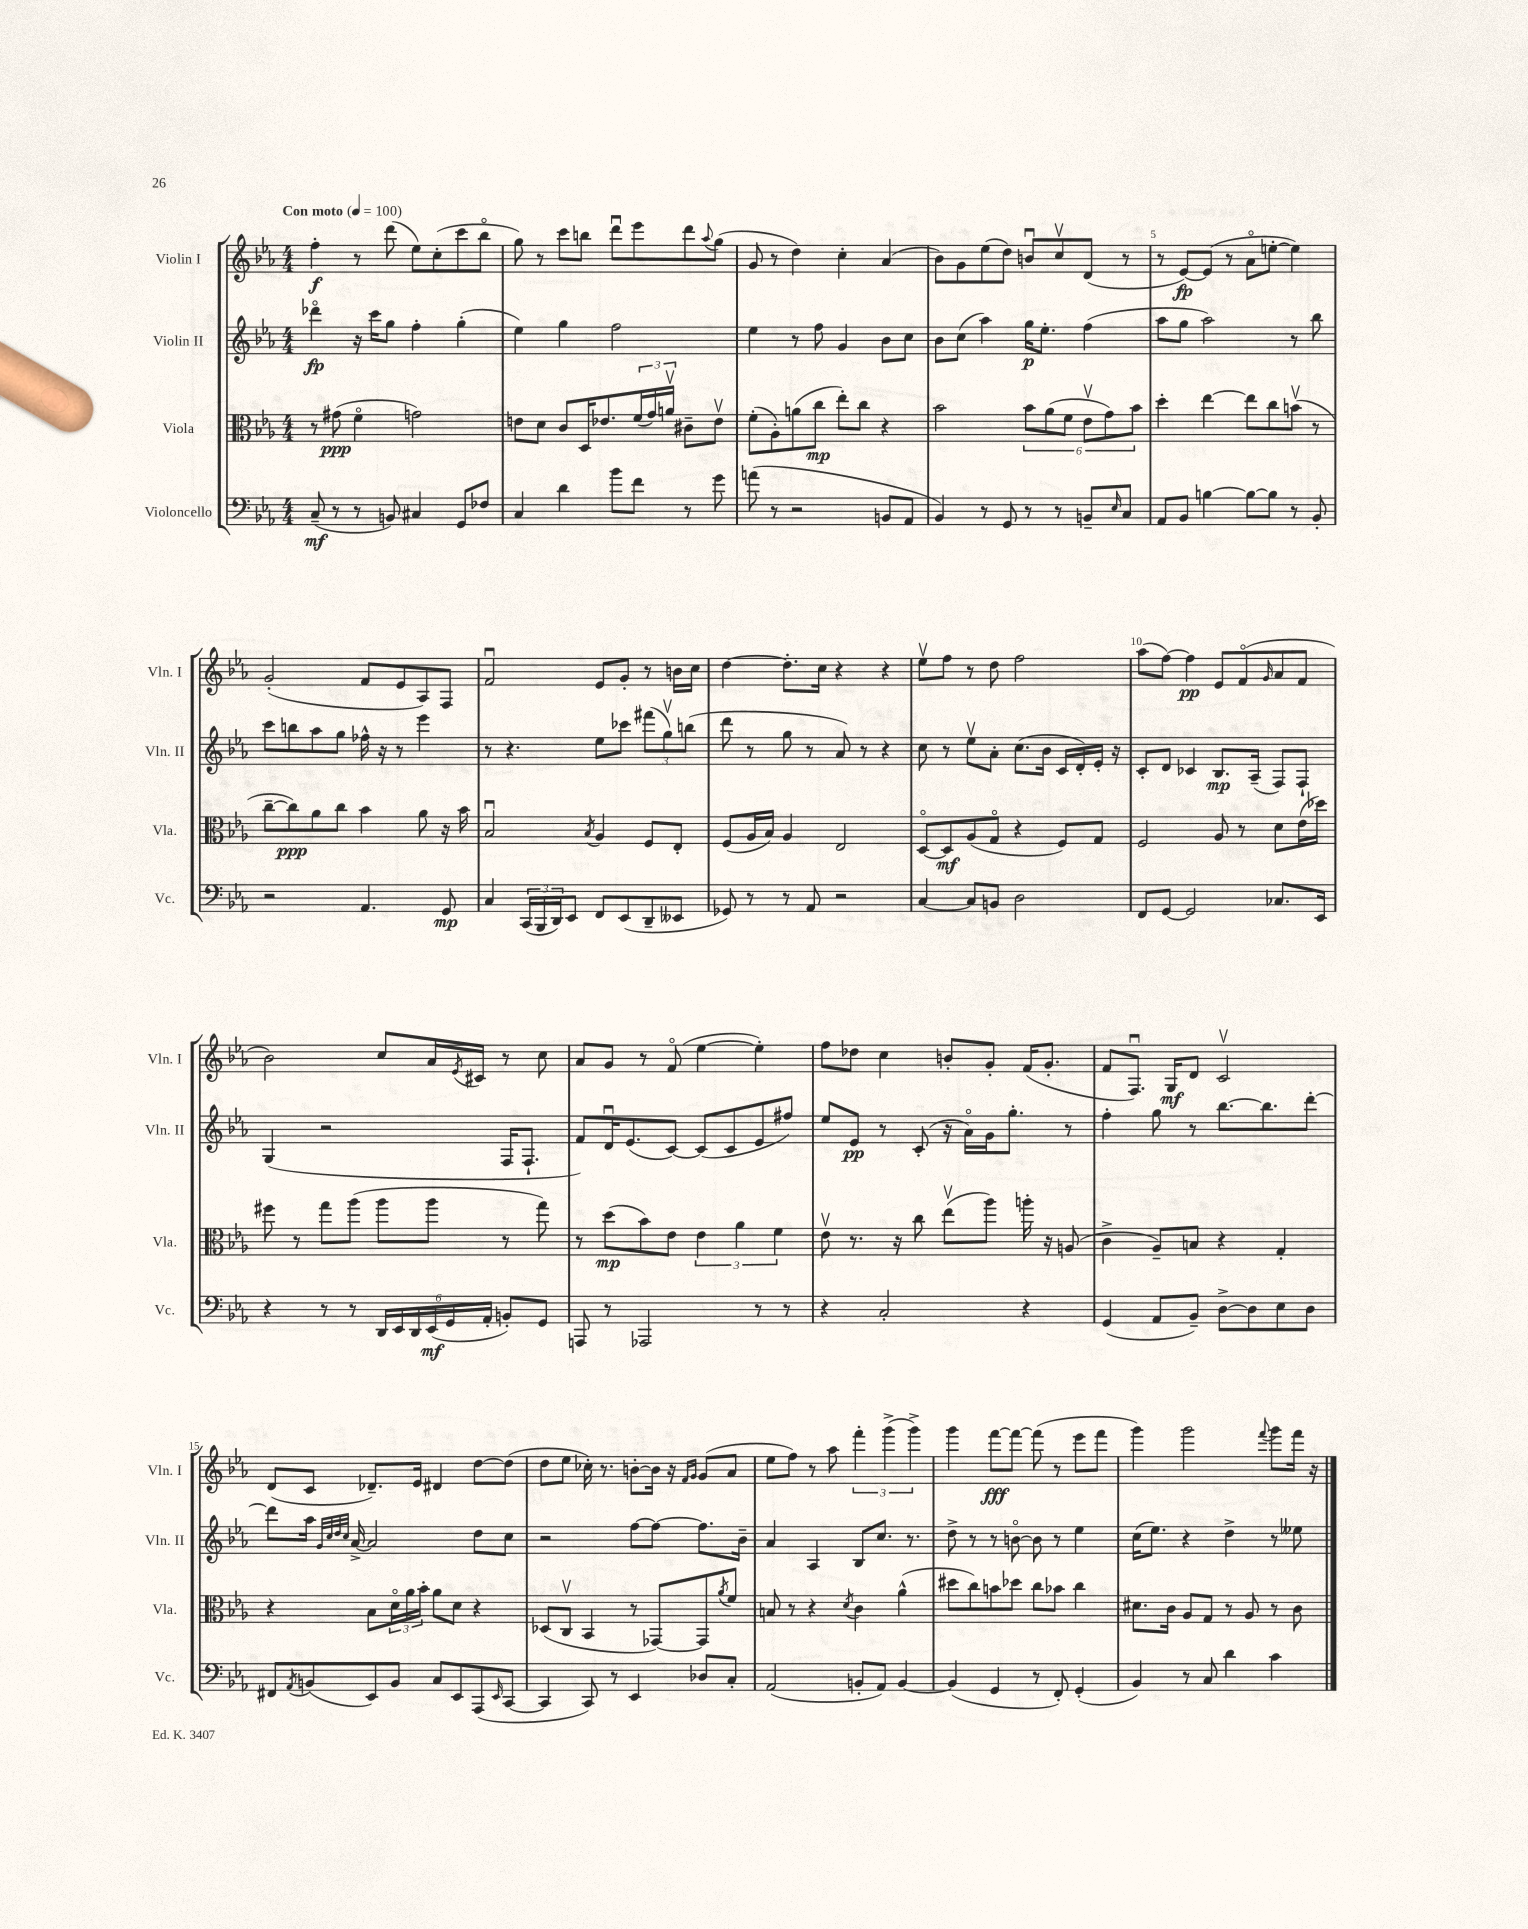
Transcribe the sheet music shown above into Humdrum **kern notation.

**kern	**kern	**kern	**kern
*staff4	*staff3	*staff2	*staff1
*clefF4	*clefC3	*clefG2	*clefG2
*k[b-e-a-]	*k[b-e-a-]	*k[b-e-a-]	*k[b-e-a-]
*M4/4	*M4/4	*M4/4	*M4/4
*MM100	*MM100	*MM100	*MM100
(8C~	8r	4ddd-o	4ff'
8r	(8g#	.	.
8r	4fo	16r	8r
.	.	16ccc	.
8BB)	.	8gg	(8ddd
4C#	2g)	4ff'	8ee-)
.	.	.	(8cc'
8GG	.	(4gg'	8ccc
8F-	.	.	8bb-o
=	=	=	=
4C	8e	4ee-)	8gg)
.	8d	.	8r
4d	8c	4gg	8ccc
.	16D	.	8bb
.	8.e-	.	.
8b-	.	2ff	8dddu
8f	(24f	.	8eee-
.	24g)	.	.
.	24av	.	.
8r	8c#~	.	8ddd
.	.	.	8qqaa-
8g	8e-v	.	(8gg
=	=	=	=
(8a	(8f'	4ee-	8g
8r	8A-')	.	8r
2r	(8a	8r	4dd)
.	8cc	8ff	.
.	8ee-')	4g	4cc'
.	8cc	.	.
8BB	4r	8b-	(4a-
8AA-	.	8cc	.
=	=	=	=
4BB-)	2b-	8b-	8b-)
.	.	(8cc	8g
8r	.	4aa-)	(8ee-
8GG	.	.	8dd)
8r	12b-	16gg	8bu
.	.	8.ee-'	.
.	(12a-	.	.
8r	.	.	8ccv
.	12f	.	.
8BB~	12e-v	(4ff	(8d
.	12g)	.	.
16qqE-	.	.	.
8C	.	.	8r
.	12b-	.	.
=	=	=	=
8AA-	4dd'	8aa-	8r
8BB-	.	8gg	[8e-)
[4B	[4ee-	2aa-)	(8e-]
.	.	.	8r
8B_	8ee-]	.	8a-o
8B]	8cc	.	[8ee'
8r	(8bv	8r	4ee])
8BB-'	8r	8bb-	.
=	=	=	=
2r	[8cc~	8ccc	(2g'
.	8cc])	8bb	.
.	8a-	8aa-	.
.	8cc	8gg	.
4.AA-	4b-	16ff-^^	8f
.	.	16r	.
.	.	8r	8e-
.	8a-	4eee-	8A-)
8GG	16r	.	8F
.	16b-	.	.
=	=	=	=
4C	2B-u	8r	2fu
.	.	4.r	.
(24CC	.	.	.
24BBB-	.	.	.
24DD)	.	.	.
8EE-	.	.	.
.	8qB-	.	.
8FF	4A-	8ee-	8e-
(8EE-	.	8ccc-	8g'
8DD~	8F	(12fff#	8r
.	.	12ggv)	.
8EE--	8E-'	.	16b
.	.	(12bb	.
.	.	.	16cc
=	=	=	=
8GG-)	(8F	8ddd	[4dd
8r	16A-	8r	.
.	16B-)	.	.
8r	4A-	8gg	8.dd']
8AA-	.	8r	.
.	.	.	16cc
2r	2E-	8a-)	4r
.	.	8r	.
.	.	4r	4r
=	=	=	=
[4C	[8Do	8cc	8ee-v
.	8D]	8r	8ff
8C]	(8A-	8ee-v	8r
8BB	8Go	8a-'	8dd
2D	4r	(8.cc	2ff
.	.	16b-	.
.	8F)	16c	.
.	.	16d')	.
.	8G	16e-'	.
.	.	16r	.
=	=	=	=
8FF	2F	8c'	(8aa-
[8GG	.	8d	[8ff)
2GG]	.	4c-	4ff]
.	8A-	8.B-	8e-
.	8r	.	(8fo
.	.	(16A-~	.
.	.	.	16qqg
8.C-	8d	8F)	8a-
.	(16e-	8F`	8f
16EE-	16dd-)	.	.
=	=	=	=
4r	8ff#	(4G	2b-)
.	8r	.	.
8r	8gg	2r	.
8r	(8aa-	.	.
24DD	8aa-	.	8cc
24EE-	.	.	.
24DD	.	.	.
(24EE-	8aa-	.	16a-
24GG	.	.	.
.	.	.	8qe-
.	.	.	16c#
24AA-'	.	.	.
8BB')	8r	16F	8r
.	.	8.F`	.
8GG	8gg)	.	8cc
=	=	=	=
8AAA	8r	8f)	8a-
8r	(8dd	16du	8g
.	.	(8.e-	.
2AAA-	8b-)	.	8r
.	8e-	[8c)	(8fo
.	6e-	(8c]	[4ee-
.	.	8c	.
.	6a-	.	.
8r	.	8e-	4ee-'])
.	6f	.	.
8r	.	8ff#)	.
=	=	=	=
4r	8e-v	8ee-	8ff
.	8.r	8e-	8dd-
2C'	.	8r	4cc
.	16r	.	.
.	8cc	(8c'	.
.	(8ee-v	16r	8b'
.	.	16a-o)	.
.	8aa-)	16g	8g'
.	.	8.gg'	.
4r	16aa'	.	(16f
.	16r	.	8.g'
.	(8A	8r	.
=	=	=	=
(4GG	4c^	4ff'	8f
.	.	.	8.Fu)
8AA-	8A-~)	8gg	.
.	.	.	16G
8BB-~)	8B	8r	8d
[8D^	4r	[8.bb-	2cv
8D]	.	.	.
.	.	8.bb-]	.
8E-	4G'	.	.
8D	.	[8ddd'	.
=	=	=	=
8FF#	4r	8ddd]	(8d
8qAA-	.	.	.
(8BB	.	16aa-	8c
.	.	32qqg	.
.	.	32qqcc	.
.	.	32qqdd	.
.	.	32qqcc	.
.	.	[16a-^	.
8EE-)	8B-	2a-]	8.d-~)
8BB	24do	.	.
.	24a-	.	.
.	.	.	16e-
.	24b-'	.	.
8C	8a-	.	4d#
8EE-	8d	.	.
(8AAA-	4r	8dd	[8dd
16qqEE-	.	.	.
[8CC	.	8cc	(8dd]
=	=	=	=
4CC]	(8D-	2r	8dd
.	8Cv	.	8ee-
8CC)	4BB-	.	16cc-')
.	.	.	8.r
8r	.	.	.
4EE-	8r	[8ff	[8b'
.	[8GG-)	8ff_	16b]
.	.	.	16r
.	.	.	16qqf
.	.	.	16qqg
8D-	8GG-]	8.ff]	(8g
.	8qa-	.	.
8C'	8f	.	8a-
.	.	16b-~	.
=	=	=	=
(2AA-	8B	4a-	8ee-
.	8r	.	8ff)
.	4r	4A-	8r
.	.	.	8aa-
.	8qd	.	.
8BB'	4c	8B-	6fff'
8AA-)	.	8.cc	.
.	.	.	(6ggg^
[4BB	(4a-^^	.	.
.	.	8.r	.
.	.	.	6ggg^)
=	=	=	=
(4BB]	8dd#	8dd^	4ggg
.	8cc)	8r	.
4GG	8b	8r	[8fff
.	8dd-	[8bo	8fff_
8r	8cc	8b]	(8fff]
8FF')	8b-	8r	8r
(4GG'	4cc	4ee-	8eee-
.	.	.	8fff
=	=	=	=
4BB-)	8.d#	(16cc	4ggg)
.	.	8.ee-)	.
.	16c	.	.
8r	8A-	4r	2ggg
8C	8G	.	.
4d	8r	4dd^	.
.	8A-	.	.
.	.	.	8qqfff
4c	8r	8r	8ggg
.	8c	8ee--	16fff
.	.	.	16r
==	==	==	==
*-	*-	*-	*-
